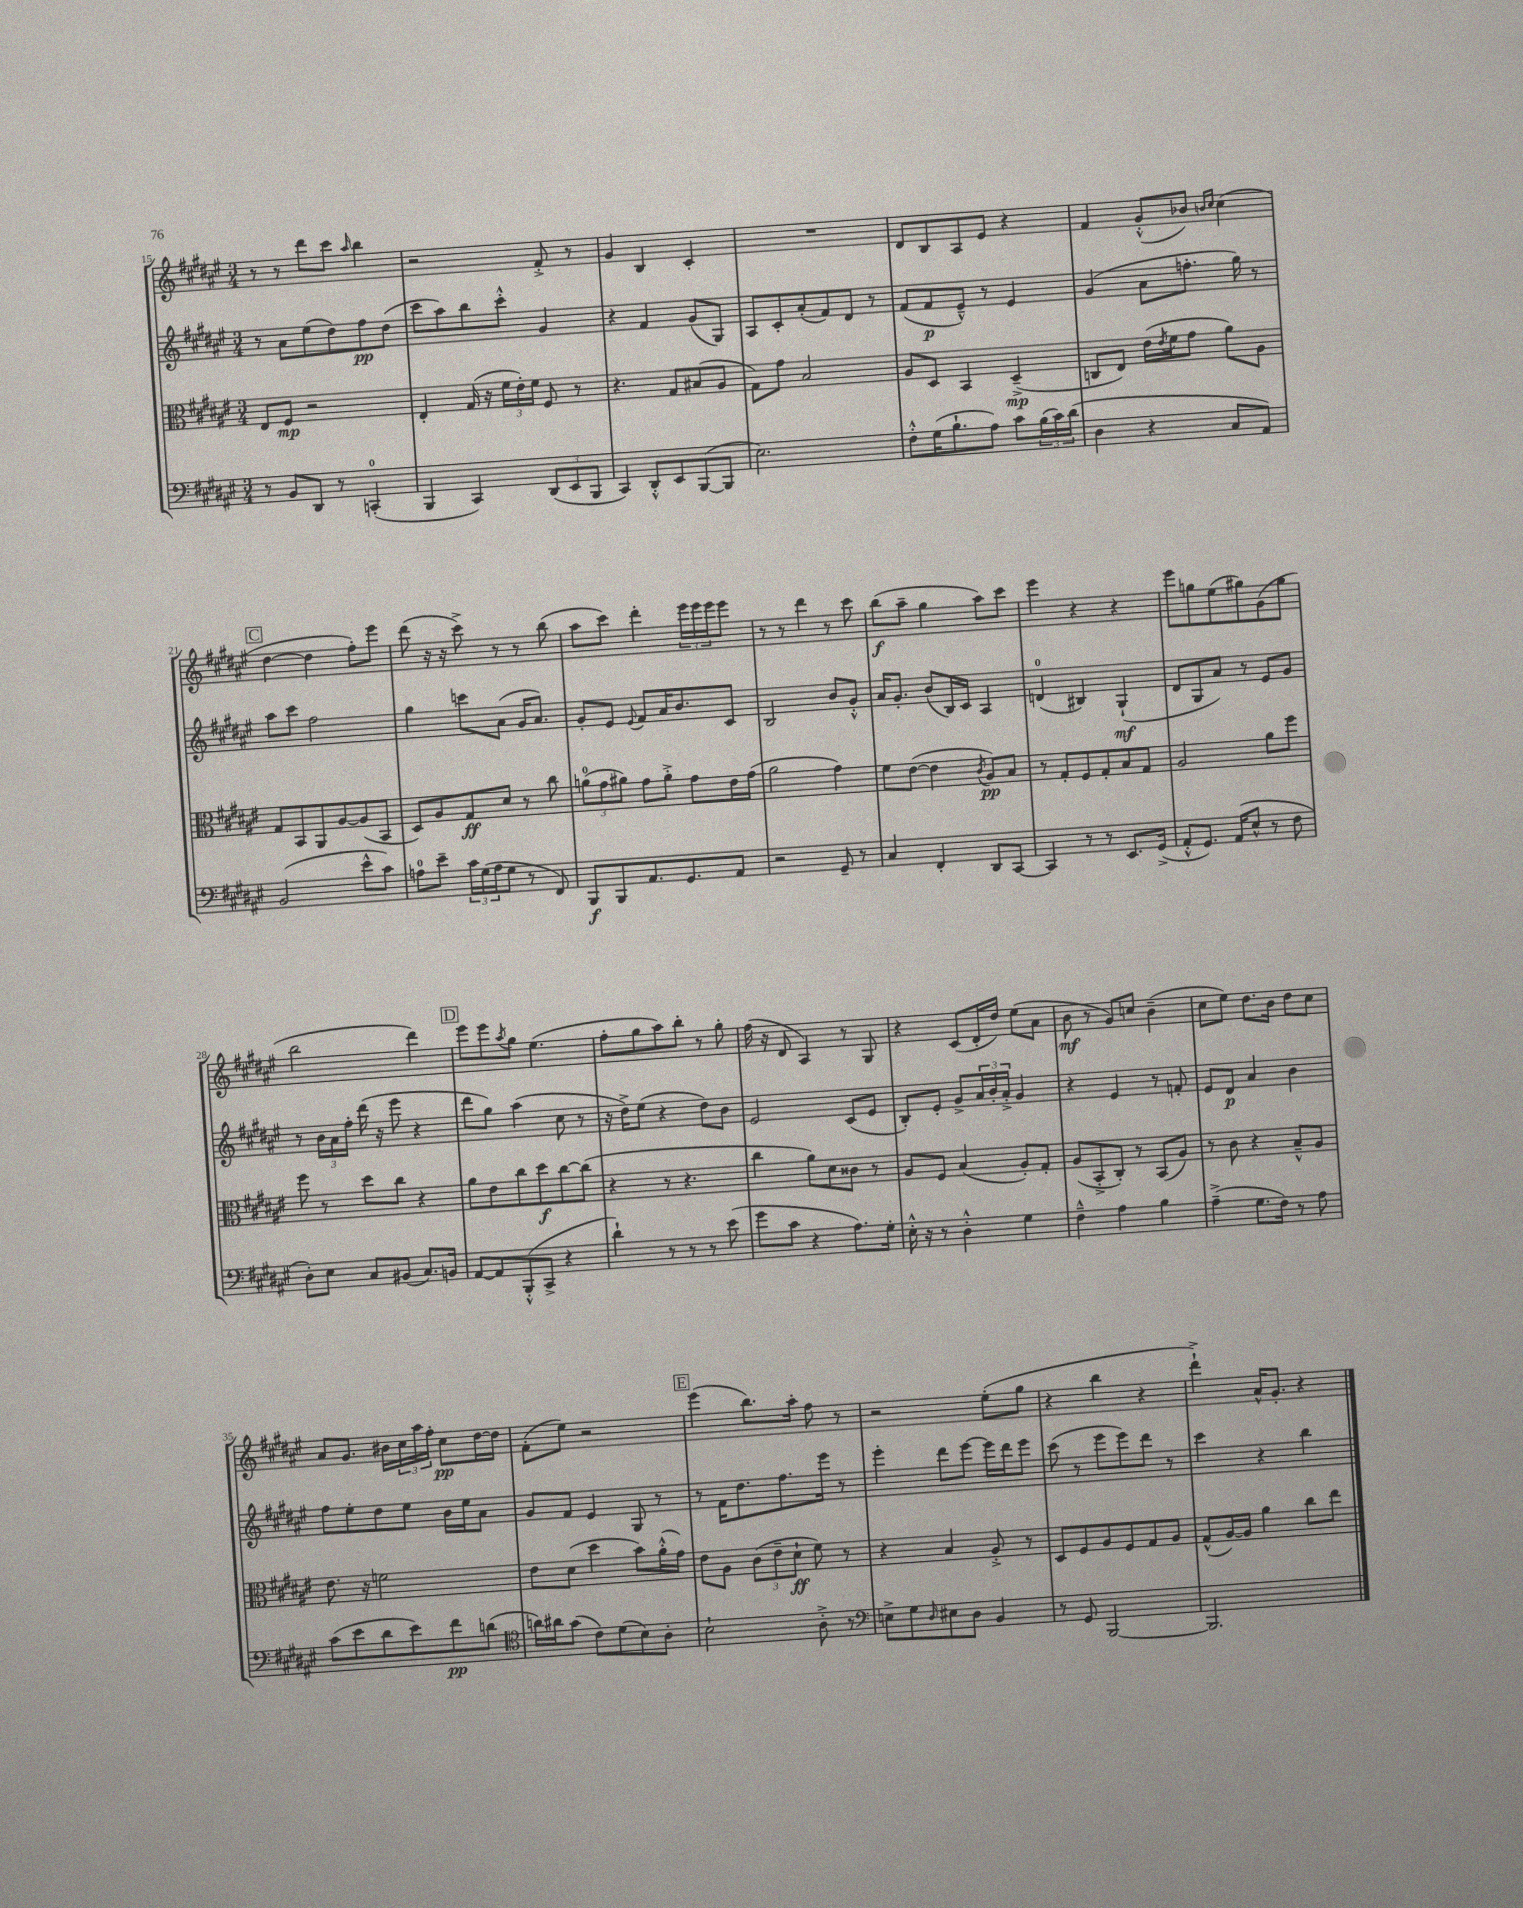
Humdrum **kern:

**kern	**kern	**kern	**kern
*staff4	*staff3	*staff2	*staff1
*clefF4	*clefC3	*clefG2	*clefG2
*k[f#c#g#d#a#e#]	*k[f#c#g#d#a#e#]	*k[f#c#g#d#a#e#]	*k[f#c#g#d#a#e#]
*M3/4	*M3/4	*M3/4	*M3/4
8r	8E#/L	8r	8r
8BB/L	8F#/J	8a#\L	8r
8DD#/J	2r	(8ee#\	8ddd#\L
8r	.	8dd#\)	8ccc#\J
.	.	.	16qqaa#/
(4CC'/	.	8ff#\	4bb\
.	.	(8dd#\J	.
=	=	=	=
4BBB/	4E#'/	8ccc#\L	2r
.	.	8aa#\)	.
4CC#/)	(16G#/	8bb\	.
.	16r	.	.
.	24f#\LL	8ccc#'^^\J	.
.	24e#'\)	.	.
.	24f#\JJ	.	.
(12DD#/L	8F#/	4g#/	8f#'^/
12EE#/	.	.	.
.	8r	.	8r
12BBB/J	.	.	.
=	=	=	=
4CC#/)	4.r	4r	4g#/
8DD#'^^/L	.	4f#/	4B/
8EE#/	8G#/L	.	.
([8BBB/	(8B#/	(8g#/L	4c#'/
8BBB/]J	8A#/J	8G#/J)	.
=	=	=	=
2.E#\)	8G#\L)	8A#/L	2.r
.	8g#\J	8c#'/	.
.	2B/	(8a#'/	.
.	.	8f#/)	.
.	.	8d#/J	.
.	.	8r	.
=	=	=	=
8F#'^^\L	8A#/L	(8f#/L	8d#/L
(16G#\K	8D#/J	8f#/	8B/
8.B`\	.	.	.
.	4BB/	8e#~^^/J)	8A#/
8A#\J)	.	8r	8e#/J
8c#\L	(4D#~^/	4e#/	4r
(24B\L	.	.	.
24c#\)	.	.	.
(24d#\JJ	.	.	.
=	=	=	=
4D#\	8C/L	(4g#/	4f#/
.	8E#/J)	.	.
4r	(16e#\LL	8a#\L	(8g#'^^/L
.	8qe#/	.	.
.	16f#\J	.	.
.	8g#\J	8.ff'\J	8b-/J)
.	.	.	16qqb/LL
.	.	.	16qqcc#/JJ
8C#/L	8a#\L)	.	(4cc#\
.	.	16gg#\)	.
8AA#/J)	8A#\J	8r	.
=	=	=	=
(2BB/	8G#/L	8aa#\L	[4dd#\
.	8BB/	8ccc#\J	.
.	8AA#/	2ff#\	4dd#\]
.	[8A#/	.	.
8e#^^\L	(8A#/]	.	8ff#'\L)
8c#\J)	8BB/J	.	8eee#\J
=	=	=	=
8A\L	8D#/L)	4gg#\	(8ddd#\
8e#~\J	8A#/	.	16r
.	.	.	16r
24c#\LL	8G#/	8ccc\L	8ccc#^\)
(24G#\	.	.	.
24A\J	.	.	.
8G#\J	8d#/J	(8a#\J	8r
8r	8r	16g#/LK	8r
.	.	8.a#/J)	.
8FF#/)	8cc#\	.	(8bb\
=	=	=	=
8BBB/L	(12a\L	8g#'/L	8aa#\L
.	12g#\	.	.
8BBB/	.	8e#/J	8ccc#\J)
.	12a#\J)	.	.
.	.	8qqe#/	.
8.AA#/	8g#\L	8f#/L	4ddd#'\
.	8a#'^\J	16a#/K	.
8.GG#/	.	8.b/	.
.	8g#\L	.	24eee#\LL
.	.	.	24eee#\
.	.	.	24eee#\J
8AA#/J	16e#\L	8c#/J	8eee#\J
.	(16g#\JJ	.	.
=	=	=	=
2r	2a#\	2B/	8r
.	.	.	8r
.	.	.	4ddd#\
8GG#~/	4g#\)	8b/L	8r
8r	.	8g#'^^/J	8ccc#\
=	=	=	=
4C#/	8f#\L	16a#/LK	(8bb\L
.	.	8.g#'/J	.
.	([8e#\J	.	8aa#~\J
4FF#'/	4e#\]	(8b/L	4gg#\
.	.	16B/L)	.
.	.	16c#/JJ	.
.	8qc#/	.	.
8DD#/L	8A#/L)	4A#/	8aa#\L)
[8CC#/J	8B/J	.	8ccc#\J
=	=	=	=
4CC#/]	8r	(4d/	4eee#\
.	8G#'/L	.	.
8r	8F#/	4B#/)	4r
8r	8G#'/	.	.
8.EE#/L	8B/	(4G#`/	4r
.	8G#/J	.	.
(16GG#^/Jk	.	.	.
=	=	=	=
8AA#'^^/L	2A#/	8d#/L	8eee#\L
8.GG#/J)	.	8G#/	8gg\
.	.	8a#/J)	(8ee#\
(16AA#/LK	.	.	.
8E#^^/J	.	8r	8gg#\)
8r	8a#\L	8e#/L	(8g#\
8F#\	8ff#\J	8g#/J	8gg#\J
=	=	=	=
8D#'\L)	8ff#\	8r	2bb\
8E#\J	8r	24b\LL	.
.	.	24a#\	.
.	.	24ff#'\JJ	.
8C#/L	8dd#\L	(16ddd#\	.
.	.	16r	.
(8BB#/J	8cc#\J	8eee#\	.
8.C#/L)	4r	4r	4ddd#\)
16BB/Jk	.	.	.
=	=	=	=
[8AA#/L	8a#\L	8ddd#\L	8eee#\L
8AA#/]	8e#\	8gg#\J)	8eee#\
.	.	.	8qaa#/
(8BBB'^^/	8cc#\	(4aa#\	8gg#\J
8CC#^/J	8dd#\	.	(4.ee#\
4r	[8cc#\	8cc#\	.
.	(8cc#\]J	8r	.
=	=	=	=
4d#`\)	4r	16r	8ff#'\L
.	.	16dd#^\LK)	.
.	.	(8ee#\J	8gg#\
8r	8r	4r	8aa#\)
8r	4.r	.	8bb'\J
8r	.	8dd#\L)	8r
(8e#\	.	8b\J	8gg#'\
=	=	=	=
8g#\L	4cc#\	2e#/	(16ff#\
.	.	.	16r
8c#\J	.	.	8d#/
4r	8a#\L)	.	4A#/)
.	8d#\	.	.
8.A#\L)	8c##\J	(8c#/L	8r
.	8r	8e#/J	8G#/
16G#'\Jk	.	.	.
=	=	=	=
16E#'^^\	8A#/L	8B'/L)	4r
16r	.	.	.
8r	8F#/J	8e#'/J	.
4D#'^^\	(4B/	8g#^/L	(8c#/L
.	.	24a#/L	16d#'/L
.	.	24b'/	.
.	.	.	16dd#/JJ)
.	.	24a#'^/JJ	.
4G#\	8A#'/L)	4g#/	(8ee#\L
.	8G#'/J	.	8a#\J
=	=	=	=
4F#~^^\	(8A#/L	4r	8b\
.	8BB'^/	.	8r
4A#\	8C#'/J)	4e#/	8g#/L)
.	8r	.	8cc/J
4B\	(8BB/L	8r	(4b~\
.	8A#/J)	8f'/	.
=	=	=	=
(4A#~^\	8r	8e#/L	8cc#\L
.	8c#\	8d#/J	8ee#\J)
8.G#\L	4r	4a#/	8.dd#\L
16F#\Jk)	.	.	16b\Jk
8r	8B~^^/L	4b\	8dd#\L
8A#\	8A#/J	.	8cc#\J
=	=	=	=
(8c#\L	8.e#\	8ff#\L	8a#/L
8e#\	.	8ee#'\	8.g#/J
.	16r	.	.
8d#\	2f\	8dd#\	.
.	.	.	16b#\LL
8e#\)	.	8ee#\J	24cc#\
.	.	.	24aa#\
.	.	.	24ff#'\JJ
8f#\	.	16b\LL	8cc#\L
.	.	16ee#\J	.
(8d\J	.	8a#\J	[16dd#\L
.	.	.	16dd#\]JJ
=	=	=	=
*clefC4	*	*	*
16a\LL)	8e#\L	8g#/L	(8f#'\L
16a#\J	.	.	.
(8g#\J	(8d#\J	8f#/J	8ee#\J)
8c#\L)	4dd#\	4e#/	2r
(8d#\	.	.	.
8B\)	8b\L)	8G#/	.
8A#'\J	(16a#'^^\L	8r	.
.	16g#\JJ)	.	.
=	=	=	=
2B`\	8e#\L	8r	(4eee#\
.	8A#\J	16f#\LK	.
.	.	8.dd#\	.
.	(12c#\L	.	8.bb\L)
.	12e#~\	.	.
.	.	8.ff#\	.
.	12d#`\J	.	.
.	.	.	16aa#'\Jk
8A#'^\	8f#\)	.	8ff#\
.	.	16eee#\Jk	.
8r	8r	8r	8r
=	=	=	=
*clefF4	*	*	*
8E^\L	4r	4eee#'\	2r
8G#\	.	.	.
16qqD#/	.	.	.
8E#\	4B/	8ddd#\L	.
8D#\J	.	[8eee#\J	.
4BB/	8A#'^/	16eee#\]LL	(8ee#'\L
.	.	16ddd#\J	.
.	8r	8eee#\J	8gg#\J
=	=	=	=
8r	8D#/L	(8ccc#\	4r
8GG#/	8F#/	8r	.
[2BBB/	8A#/	8eee#\L	4bb\
.	8F#/	8eee#\)	.
.	8G#/	8ddd#\J	4r
.	8A#/J	8r	.
=	=	=	=
2.BBB/]	(8G#^^/L	4ccc#\	4ddd#`^\)
.	[16A#/L)	.	.
.	16A#/]JJ	.	.
.	4a#\	4r	16a#^^/LK
.	.	.	8.g#'/J
.	8cc#\L	4bb\	4r
.	8ee#\J	.	.
==	==	==	==
*-	*-	*-	*-
